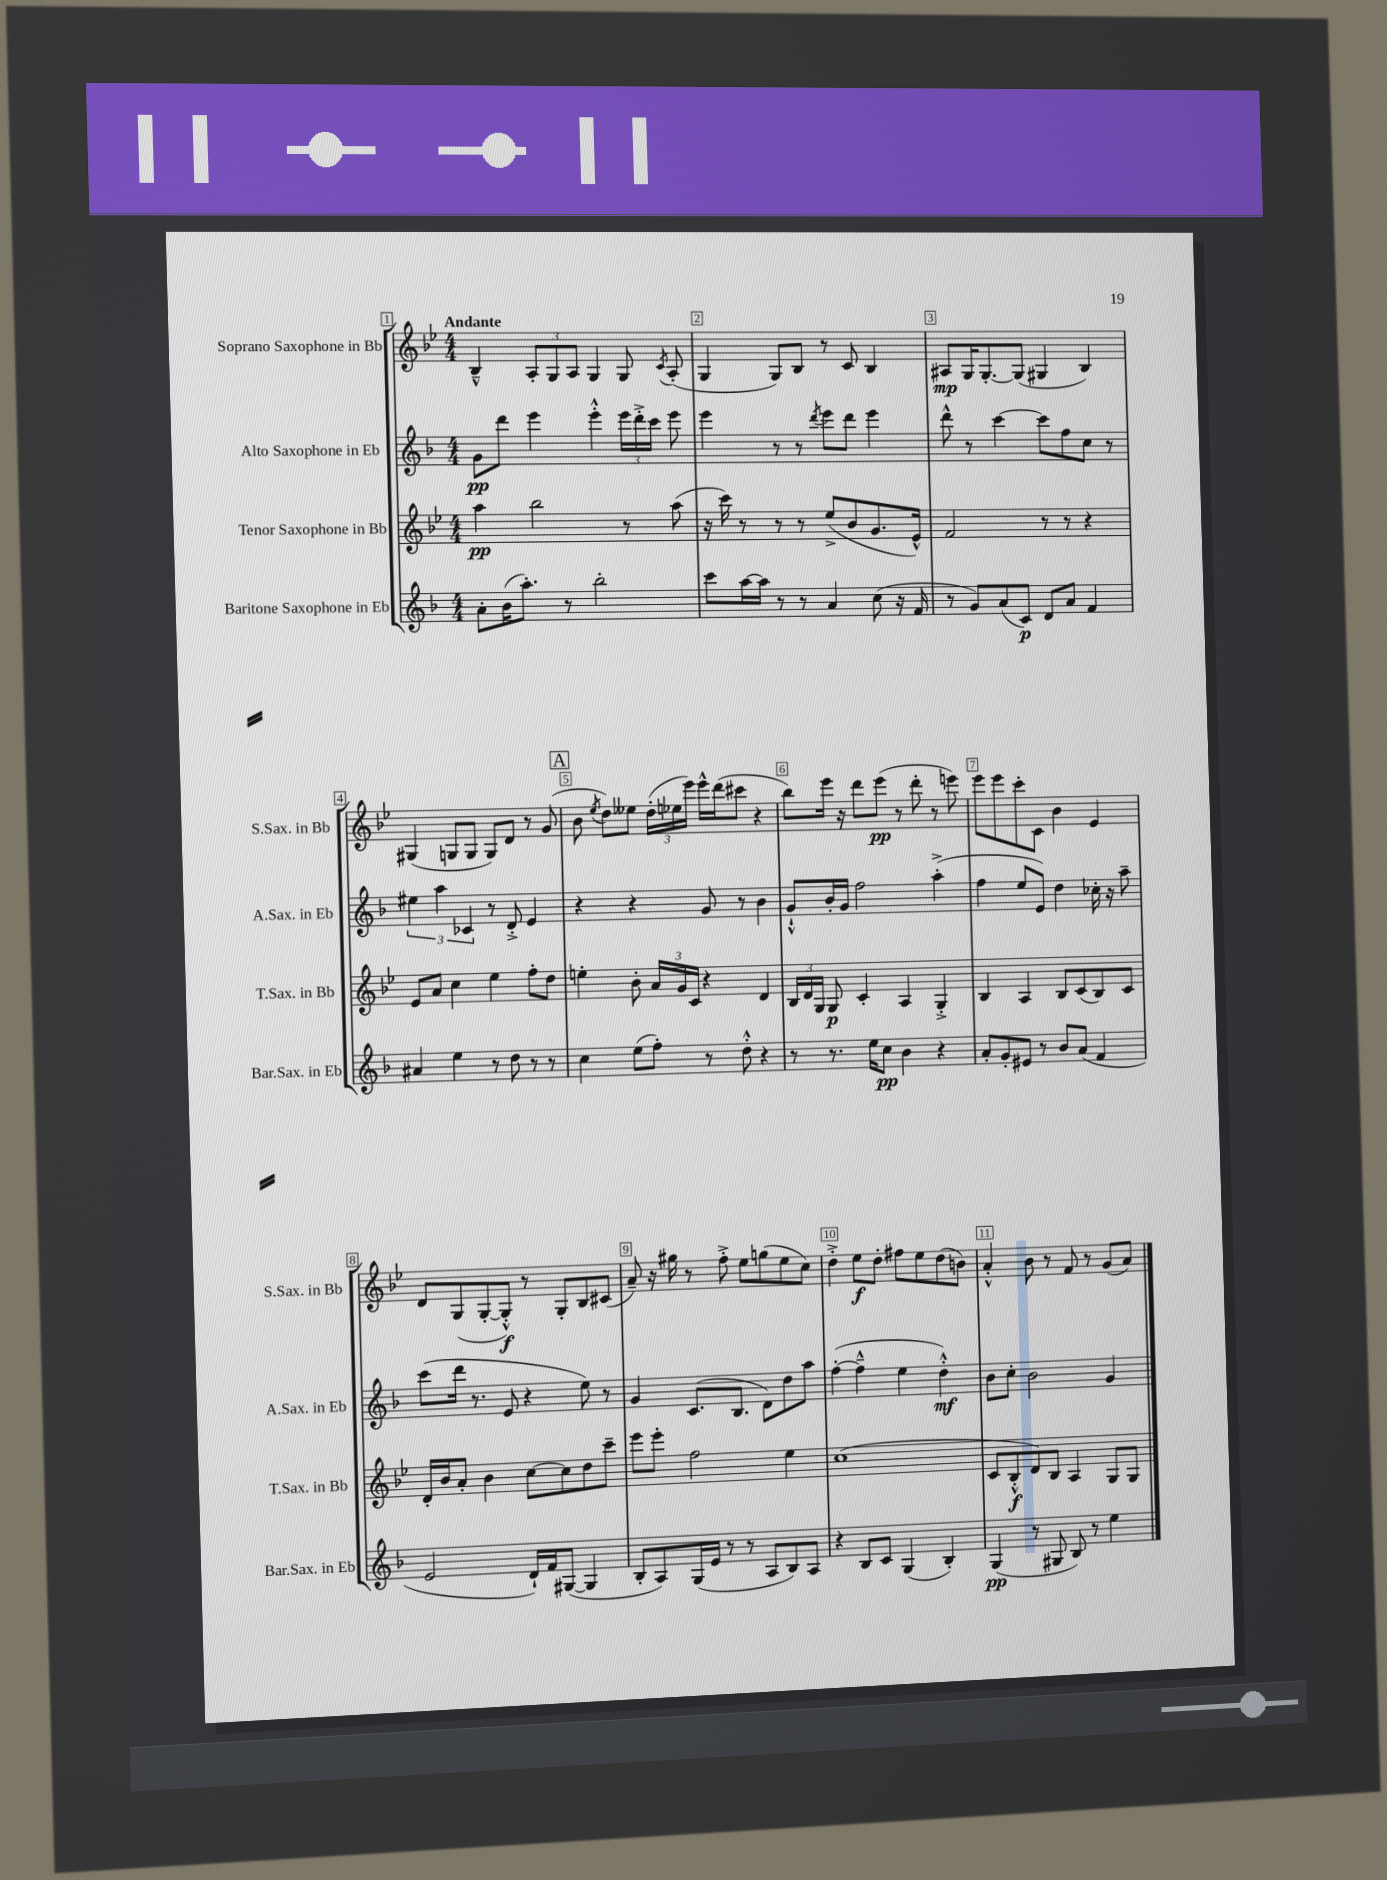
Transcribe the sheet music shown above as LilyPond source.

<<
\new StaffGroup <<
\new Staff = "s0" \with { instrumentName = "Soprano Saxophone in Bb" shortInstrumentName = "S.Sax. in Bb" } {
    \clef treble \key bes \major \numericTimeSignature \time 4/4 \tempo "Andante"
    \autoBeamOff bes4---^ \tuplet 3/2 { a8[-. g8 a8] } g4 g8 \acciaccatura { c'8 } a8-.( |
    g4 g8[) bes8] r8 c'8 bes4 |
    ais8[\mp g16 g8.~-. g8]( gis4 bes4) |
    gis4( g8[ g8] g8[) d'8] r8 g'8( |
    \mark \markup { \box "A" } bes'8 \acciaccatura { ees''8 } d''8[) eeses''8] \tuplet 3/2 { d''16[-.( ees''16 ees'''16]) } ees'''16[-^ d'''16( cis'''8] r4 |
    bes''8[) ees'''16] r16 d'''8[ ees'''8]\pp( r8 d'''8-. r8 e'''8) |
    ees'''8[ ees'''8 c'''8-. c'8] bes'4 ees'4 |
    d'8[ g8( g8~-. g8]-.-^\f) r8 g8[-. bes8 cis'8]( |
    a'8--) r16 gis''16 r8 f''8-.-> ees''8[ g''8( ees''8 c''8]) |
    d''4-.-> ees''8[\f d''8]-. fis''8[ ees''8 d''8( b'8]) |
    a'4-.-^ bes'8 r8 f'8 r8 g'8[( a'8]) \bar "|." |
}
\new Staff = "s1" \with { instrumentName = "Alto Saxophone in Eb" shortInstrumentName = "A.Sax. in Eb" } {
    \clef treble \key f \major \numericTimeSignature \time 4/4
    \autoBeamOff g'8[\pp d'''8] e'''4 e'''4-.-^ \tuplet 3/2 { e'''16[ d'''16-.-> c'''16] } e'''8 |
    e'''4 r8 r8 \acciaccatura { d'''8 } e'''8[ d'''8] e'''4 |
    d'''8-^ r8 c'''4~ c'''8[ f''8 c''8] r8 |
    \tuplet 3/2 { eis''4 a''4 ces'4 } r8 d'8-.-> e'4 |
    \mark \markup { \box "A" } r4 r4 g'8 r8 bes'4 |
    g'8[-!-^ bes'16-. g'16] f''2 a''4-.->( |
    f''4 e''8[ e'8]) d''4 ces''16-. r16 a''8-- |
    c'''8[( d'''16] r8. e'8 r4 e''8) r8 |
    g'4 c'8.[( bes8.] d'8[) d''8 a''8] |
    f''4~-.( f''4---^ e''4 d''4-.-^\mf) |
    bes'8[ c''8]-. bes'2 g'4 \bar "|." |
}
\new Staff = "s2" \with { instrumentName = "Tenor Saxophone in Bb" shortInstrumentName = "T.Sax. in Bb" } {
    \clef treble \key bes \major \numericTimeSignature \time 4/4
    \autoBeamOff a''4\pp bes''2 r8 a''8( |
    r16 c'''16) r8 r8 r8 ees''8[->( bes'8 g'8. ees'16]-^) |
    f'2 r8 r8 r4 |
    ees'8[ a'8] c''4 ees''4 f''8[-. d''8] |
    \mark \markup { \box "A" } e''4-. bes'8-. \tuplet 3/2 { a'16[ g'16 c'16] } r4 d'4 |
    \tuplet 3/2 { bes16[ d'16 g16] } g8\p c'4-. a4 g4-.-> |
    bes4 a4 bes8[ c'8( bes8) c'8] |
    d'16[-. bes'16 a'8]-. bes'4 c''8[~ c''8 d''8 c'''8]-- |
    ees'''8[ ees'''8]-. f''2 ees''4 |
    c''1( |
    c'8[ bes8-.-^\f d'8) bes8] a4 g8[ g8] \bar "|." |
}
\new Staff = "s3" \with { instrumentName = "Baritone Saxophone in Eb" shortInstrumentName = "Bar.Sax. in Eb" } {
    \clef treble \key f \major \numericTimeSignature \time 4/4
    \autoBeamOff a'8[-. bes'16( a''8.]-.) r8 bes''2-. |
    c'''8[ a''16~ a''16] r8 r8 a'4 c''8( r16 f'16 |
    r8 g'8[) a'8( c'8]\p) d'8[ a'8] f'4 |
    ais'4 e''4 r8 d''8 r8 r8 |
    \mark \markup { \box "A" } c''4 e''8[( f''8]-.) r8 d''8-.-^ r4 |
    r8 r8. e''16[ c''8]\pp bes'4 r4 |
    a'8[-. g'8-. eis'8] r8 bes'8[ a'8]( f'4 |
    e'2 d'16[-!) f'16 gis8]~( gis4 |
    bes8[-. a8) g16( e'16] r8 r8 a8[ bes8) a8] |
    r4 bes8[ c'8] g4( bes4-.) |
    g4\pp( r8 gis8 bes8) r8 e''4 \bar "|." |
}
>>
>>
\layout { \context { \Score \override BarNumber.break-visibility = ##(#f #t #t) barNumberVisibility = #all-bar-numbers-visible \override BarNumber.stencil = #(make-stencil-boxer 0.1 0.3 ly:text-interface::print) } }
